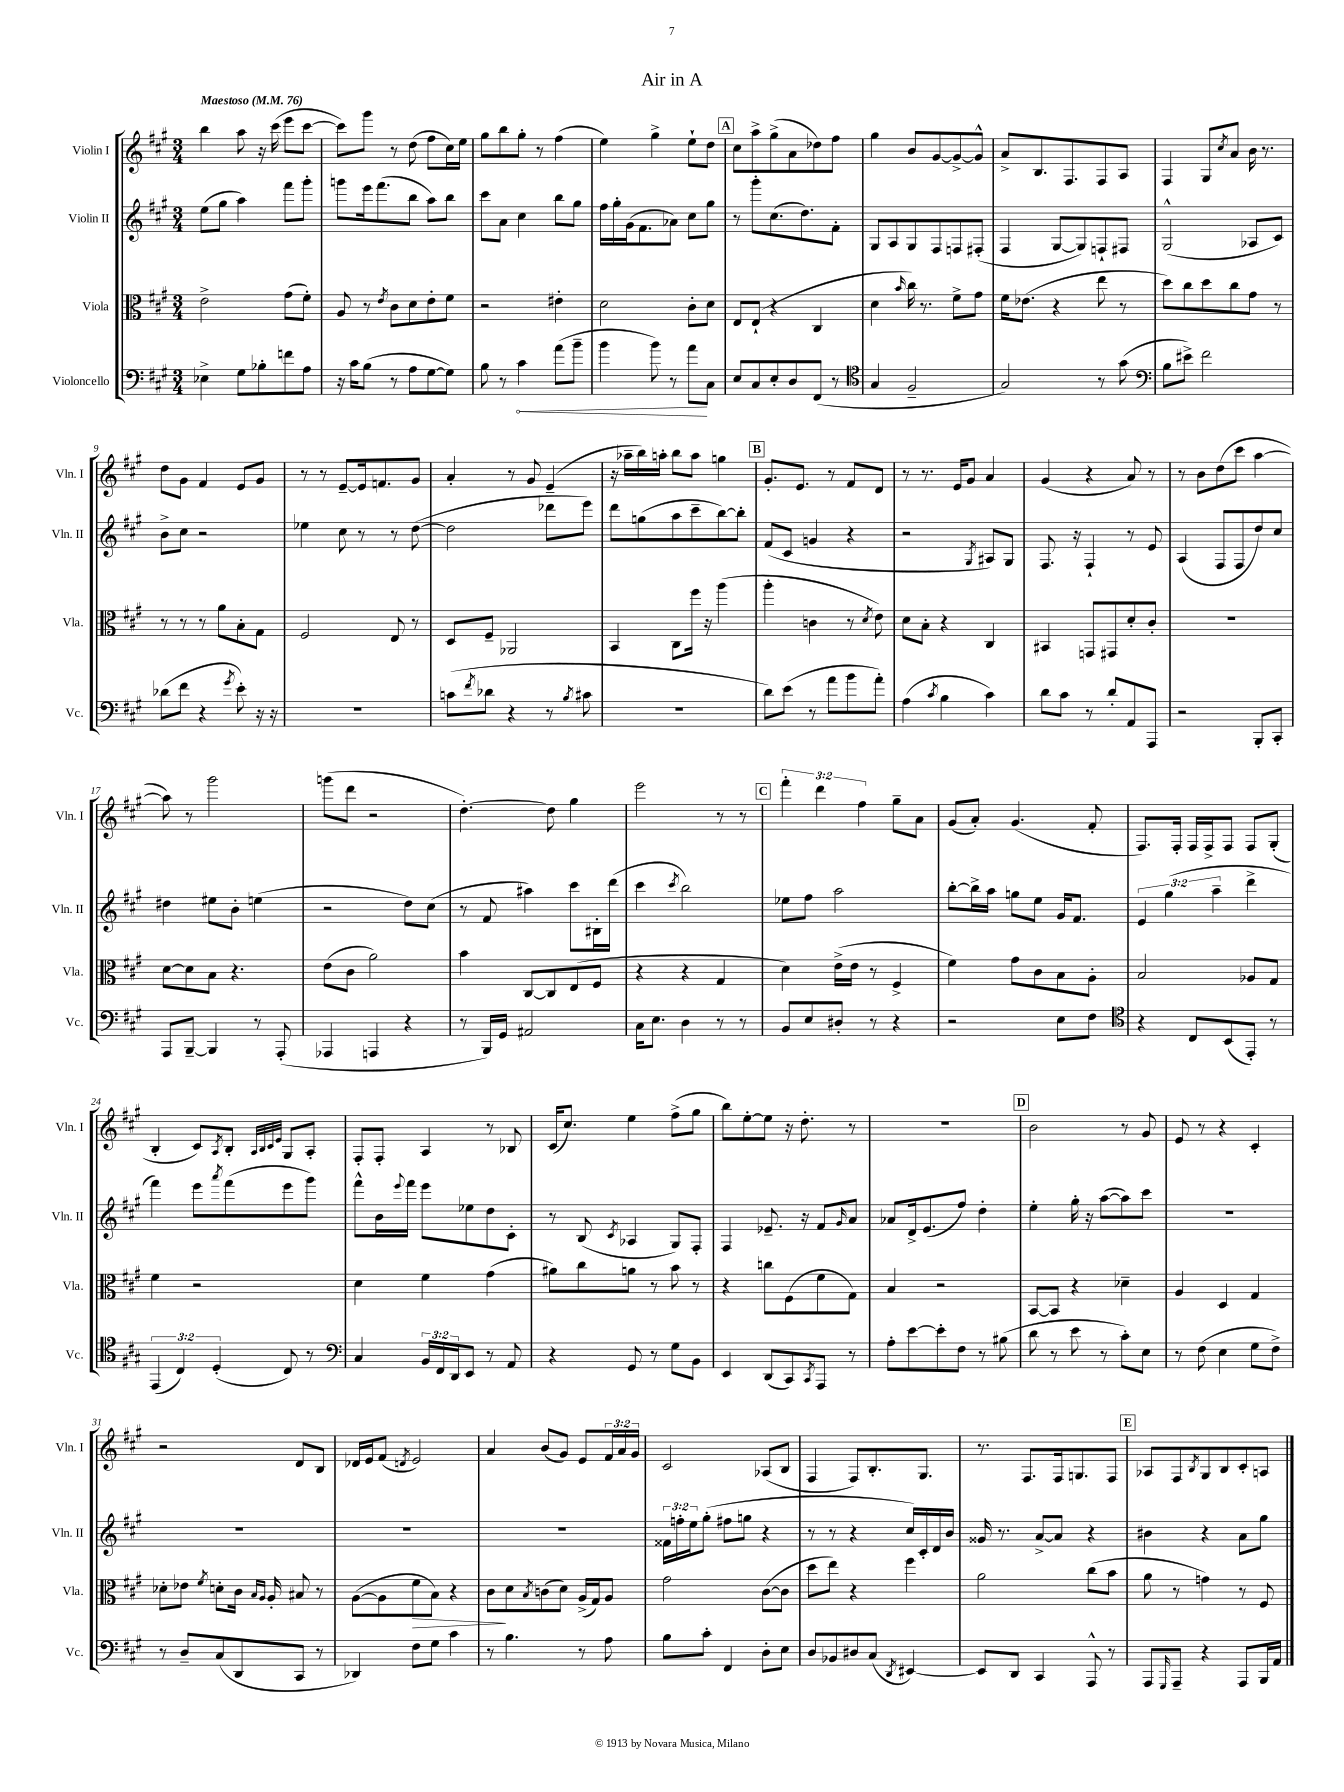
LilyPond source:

\header { title = "Air in A" }
<<
\new StaffGroup <<
\new Staff = "s0" \with { instrumentName = "Violin I" shortInstrumentName = "Vln. I" } {
    \clef treble \key a \major \numericTimeSignature \time 3/4 \override Staff.TupletNumber.text = #tuplet-number::calc-fraction-text \tempo "Maestoso" 4 = 76
    b''4 a''8 r16 cis'''16( e'''8 cis'''8~ |
    cis'''8) gis'''8 r8 d''8( fis''8 cis''16) e''16 |
    gis''8 b''8 gis''8-. r8 fis''4( |
    e''4) gis''4-> e''8-! d''8 |
    \mark \markup { \box "A" } cis''8 a''8-> gis''8->( a'8 des''8) fis''8 |
    gis''4 b'8 gis'8~ gis'8~-> gis'8-^ |
    a'8-> b8. fis8. fis8 a8 |
    fis4 gis8 \acciaccatura { cis''8 } a'8 b'16 r8. |
    d''8 gis'8 fis'4 e'8 gis'8 |
    r8 r8 e'8~-- e'16 f'8. gis'8 |
    a'4-. r8 gis'8 e'4--( |
    r16 aes''16-- b''16) a''16-. b''8 a''8 g''4 |
    \mark \markup { \box "B" } gis'8.-. e'8. r8 fis'8 d'8 |
    r8 r8. e'16 gis'8 a'4 |
    gis'4( r4 a'8) r8 |
    r8 b'8 d''8( cis'''8 a''4~ |
    a''8) r8 gis'''2 |
    g'''8( d'''8 r2 |
    d''4.~-.) d''8 gis''4 |
    e'''2 r8 r8 |
    \mark \markup { \box "C" } \tuplet 3/2 { fis'''4-. d'''4 fis''4 } gis''8-- a'8 |
    gis'8( a'8-.) gis'4.( fis'8-. |
    fis8.) fis16-. fis16 fis16-> fis8 fis8 gis8-.( |
    b4-. cis'8) \acciaccatura { a8 } b8-. \grace { a32 b32 cis'32 e'32 } gis8 a8-. |
    fis8-. fis8-. a4 r8 bes8 |
    cis'16( cis''8.) e''4 fis''8->( gis''8 |
    b''8) e''8~-. e''8 r16 d''8.-. r8 |
    R2. |
    \mark \markup { \box "D" } b'2 r8 gis'8 |
    e'8 r8 r4 cis'4-. |
    r2 d'8 b8 |
    des'16 e'16 fis'8( \acciaccatura { d'8 } e'2) |
    a'4 b'8( gis'8) e'8 \tuplet 3/2 { fis'16 a'16 gis'16 } |
    cis'2 aes8( b8 |
    fis4 fis8) b8.-. gis8. |
    r8. fis8. fis16 g8. fis8 |
    \mark \markup { \box "E" } aes8 fis8 \acciaccatura { b8 } gis8 b8 cis'8-. a8 \bar "|." |
}
\new Staff = "s1" \with { instrumentName = "Violin II" shortInstrumentName = "Vln. II" } {
    \clef treble \key a \major \numericTimeSignature \time 3/4 \override Staff.TupletNumber.text = #tuplet-number::calc-fraction-text
    e''8( gis''8 a''4) fis'''8 gis'''8-. |
    g'''8 e'''16 fis'''8.( b''8 a''8) b''8 |
    cis'''8 a'8 cis''4 b''8 gis''8 |
    fis''16 gis''16-. gis'16( fis'8. aes'8) cis''8 gis''8 |
    \mark \markup { \box "A" } r8 gis'''8-. cis''8.( d''8.) fis'8-. |
    gis8 a8 gis8 fis8 f8 fis8-.( |
    fis4 gis8~ gis8) f8-! fis8 |
    gis2-^( aes8 cis'8) |
    b'8-> cis''8 r2 |
    ees''4 cis''8 r8 r8 d''8~( |
    d''2 des'''8 e'''8) |
    d'''8 g''8( a''8 cis'''8-- b''8~) b''8-. |
    \mark \markup { \box "B" } fis'8( cis'8 g'4 r4 |
    r2 \acciaccatura { gis8 } ais8) gis8 |
    fis8. r16 fis4-! r8 e'8 |
    a4( fis8 fis8 d''8) cis''8 |
    dis''4 eis''8 b'8-. e''4( |
    r2 d''8) cis''8( |
    r8 fis'8 ais''4) cis'''8 bis16-. d'''16( |
    cis'''4 \acciaccatura { cis'''8 } b''2) |
    \mark \markup { \box "C" } ees''8 fis''8 a''2 |
    b''8~-. b''16-> a''16 g''8 e''8 gis'16 fis'8. |
    \tuplet 3/2 { e'4 gis''4( a''4-- } d'''4-> |
    fis'''4) e'''8 \acciaccatura { a'''8 } fis'''8( e'''8 gis'''8) |
    fis'''8-^ b'16 \appoggiatura { e'''8 } fis'''16 e'''8 ees''8 d''8 cis'8-. |
    r8 b8( \acciaccatura { cis'8 } aes4 gis8) fis8-. |
    fis4 ees'8.-- r16 fis'8 \grace { gis'16 } a'8 |
    aes'8 d'16-> e'8.( fis''8) d''4-. |
    \mark \markup { \box "D" } e''4-. gis''16-. r16 a''8~( a''8) cis'''8 |
    R2. |
    R2. |
    R2. |
    R2. |
    \tuplet 3/2 { fisis'16 f''16-. e''16 } gis''8-.( fis''8 g''8 r4 |
    r8 r8 r4 cis''16) cis'16-. d'16 b'16 |
    gisis'16 r8. a'8~-> a'8 r4 |
    \mark \markup { \box "E" } bis'4 r4 a'8 gis''8 \bar "|." |
}
\new Staff = "s2" \with { instrumentName = "Viola" shortInstrumentName = "Vla." } {
    \clef alto \key a \major \numericTimeSignature \time 3/4
    e'2-> gis'8( fis'8-.) |
    a8 r8 \acciaccatura { e'8 } cis'8 d'8 e'8-. fis'8 |
    r2 eis'4-. |
    d'2 cis'8-. d'8 |
    \mark \markup { \box "A" } e8 e8-!( r4 cis4 |
    d'4 \grace { b'16 } cis''16) r8. fis'8-> gis'8 |
    fis'16 ees'8.( r4 e''8 r8 |
    d''8) cis''8 d''8 cis''8 gis'8 r8 |
    r8 r8 r8 a'8 b8-. gis8 |
    fis2 e8 r8 |
    d8 fis8-- aes,2 |
    b,4 cis8 fis''16 r16 a''4( |
    \mark \markup { \box "B" } a''4-. c'4 r8 \acciaccatura { d'8 } e'8) |
    d'8 b8-. r4 cis4 |
    bis,4 g,8 gis,8 d'8-. cis'8-. |
    R2. |
    d'8~ d'8 b8 r4. |
    e'8( cis'8 a'2) |
    b'4 cis8~ cis8 e8( fis8 |
    r4 r4 gis4 |
    \mark \markup { \box "C" } d'4) e'16->( e'16 r8 fis4-> |
    fis'4) gis'8 cis'8 b8 a8-. |
    b2 aes8 gis8 |
    fis'4 r2 |
    d'4 fis'4 gis'4( |
    ais'8) cis''8 a'8 r8 b'8 r8 |
    r4 c''8 fis8( fis'8 gis8) |
    b4 r2 |
    \mark \markup { \box "D" } b,8~ b,8 r4 des'4-- |
    a4 d4 gis4 |
    des'8-. ees'8 \acciaccatura { fis'8 } d'8-. cis'16 \grace { b16 a16 } a16-. bis8 r8 |
    a8~( a8 fis'8\> b8) r4 |
    cis'8\! d'8 \acciaccatura { b8 } c'8( d'8) a16->( gis16) a8 |
    gis'2 cis'8~( cis'8 |
    d''8 e''8) r4 fis''4 |
    a'2 cis''8( b'8 |
    \mark \markup { \box "E" } a'8 r8 g'4) r8 fis8 \bar "|." |
}
\new Staff = "s3" \with { instrumentName = "Violoncello" shortInstrumentName = "Vc." } {
    \clef bass \key a \major \numericTimeSignature \time 3/4 \override Staff.TupletNumber.text = #tuplet-number::calc-fraction-text
    ees4-> gis8 bes8-. f'8 a8 |
    r16 cis'16 b8( r8 a8 gis8~ gis8) |
    b8 r8 \once \override Hairpin.circled-tip = ##t cis'4\< a'8( b'8-- |
    b'4 b'8) r8 a'8\! cis8 |
    \mark \markup { \box "A" } e8 cis8 e8-. d8 fis,8( r8 |
    \clef tenor gis4 fis2-- |
    gis2) r8 gis'8( |
    \clef bass b8 eis'8->) fis'2 |
    des'8( fis'8 r4 \acciaccatura { gis'8 } e'8-.) r16 r16 |
    R2. |
    c'8( \acciaccatura { fis'8 } des'8 r4 r8 \acciaccatura { b8 } cis'8 |
    R2. |
    \mark \markup { \box "B" } d'8) e'8( r8 a'8 b'8 a'8-.) |
    a4( \acciaccatura { cis'8 } b4 cis'4) |
    d'8 cis'8 r8 d'8-. a,8 a,,8 |
    r2 b,,8-. cis,8-. |
    a,,8 b,,8~-- b,,4 r8 a,,8-.( |
    aes,,4 a,,4 r4 |
    r8 b,,16) gis,16 ais,2 |
    cis16 e8. d4 r8 r8 |
    \mark \markup { \box "C" } b,8 e8 dis8-. r8 r4 |
    r2 e8 fis8 |
    \clef tenor r4 cis8 b,8( e,8-.) r8 |
    \tuplet 3/2 { e,4( cis4) d4-.( } cis8) r8 |
    \clef bass cis4 \tuplet 3/2 { b,16 fis,16 d,16 } e,8 r8 a,8 |
    r4 gis,8 r8 gis8 b,8 |
    e,4 d,8( cis,8) \acciaccatura { cis,8 } a,,8 r8 |
    a8-. e'8~ e'8-. fis8 r8 bis8( |
    \mark \markup { \box "D" } d'8 r8 e'8 r8 cis'8-.) e8 |
    r8 fis8( e4 gis8 fis8->) |
    r8 d8-- cis8( d,8 cis,8 r8 |
    des,4) fis8 gis8 cis'4 |
    r8 b4. r8 a8 |
    b8 cis'8-. fis,4 d8-. e8 |
    d8 bes,8 dis8 cis8( \acciaccatura { d,8 } eis,4~) |
    eis,8 d,8 cis,4 a,,8-^ r8 |
    \mark \markup { \box "E" } a,,8 \grace { gis,,16 } a,,8-- r4 a,,8 b,,16 a,16 \bar "|." |
}
>>
>>
